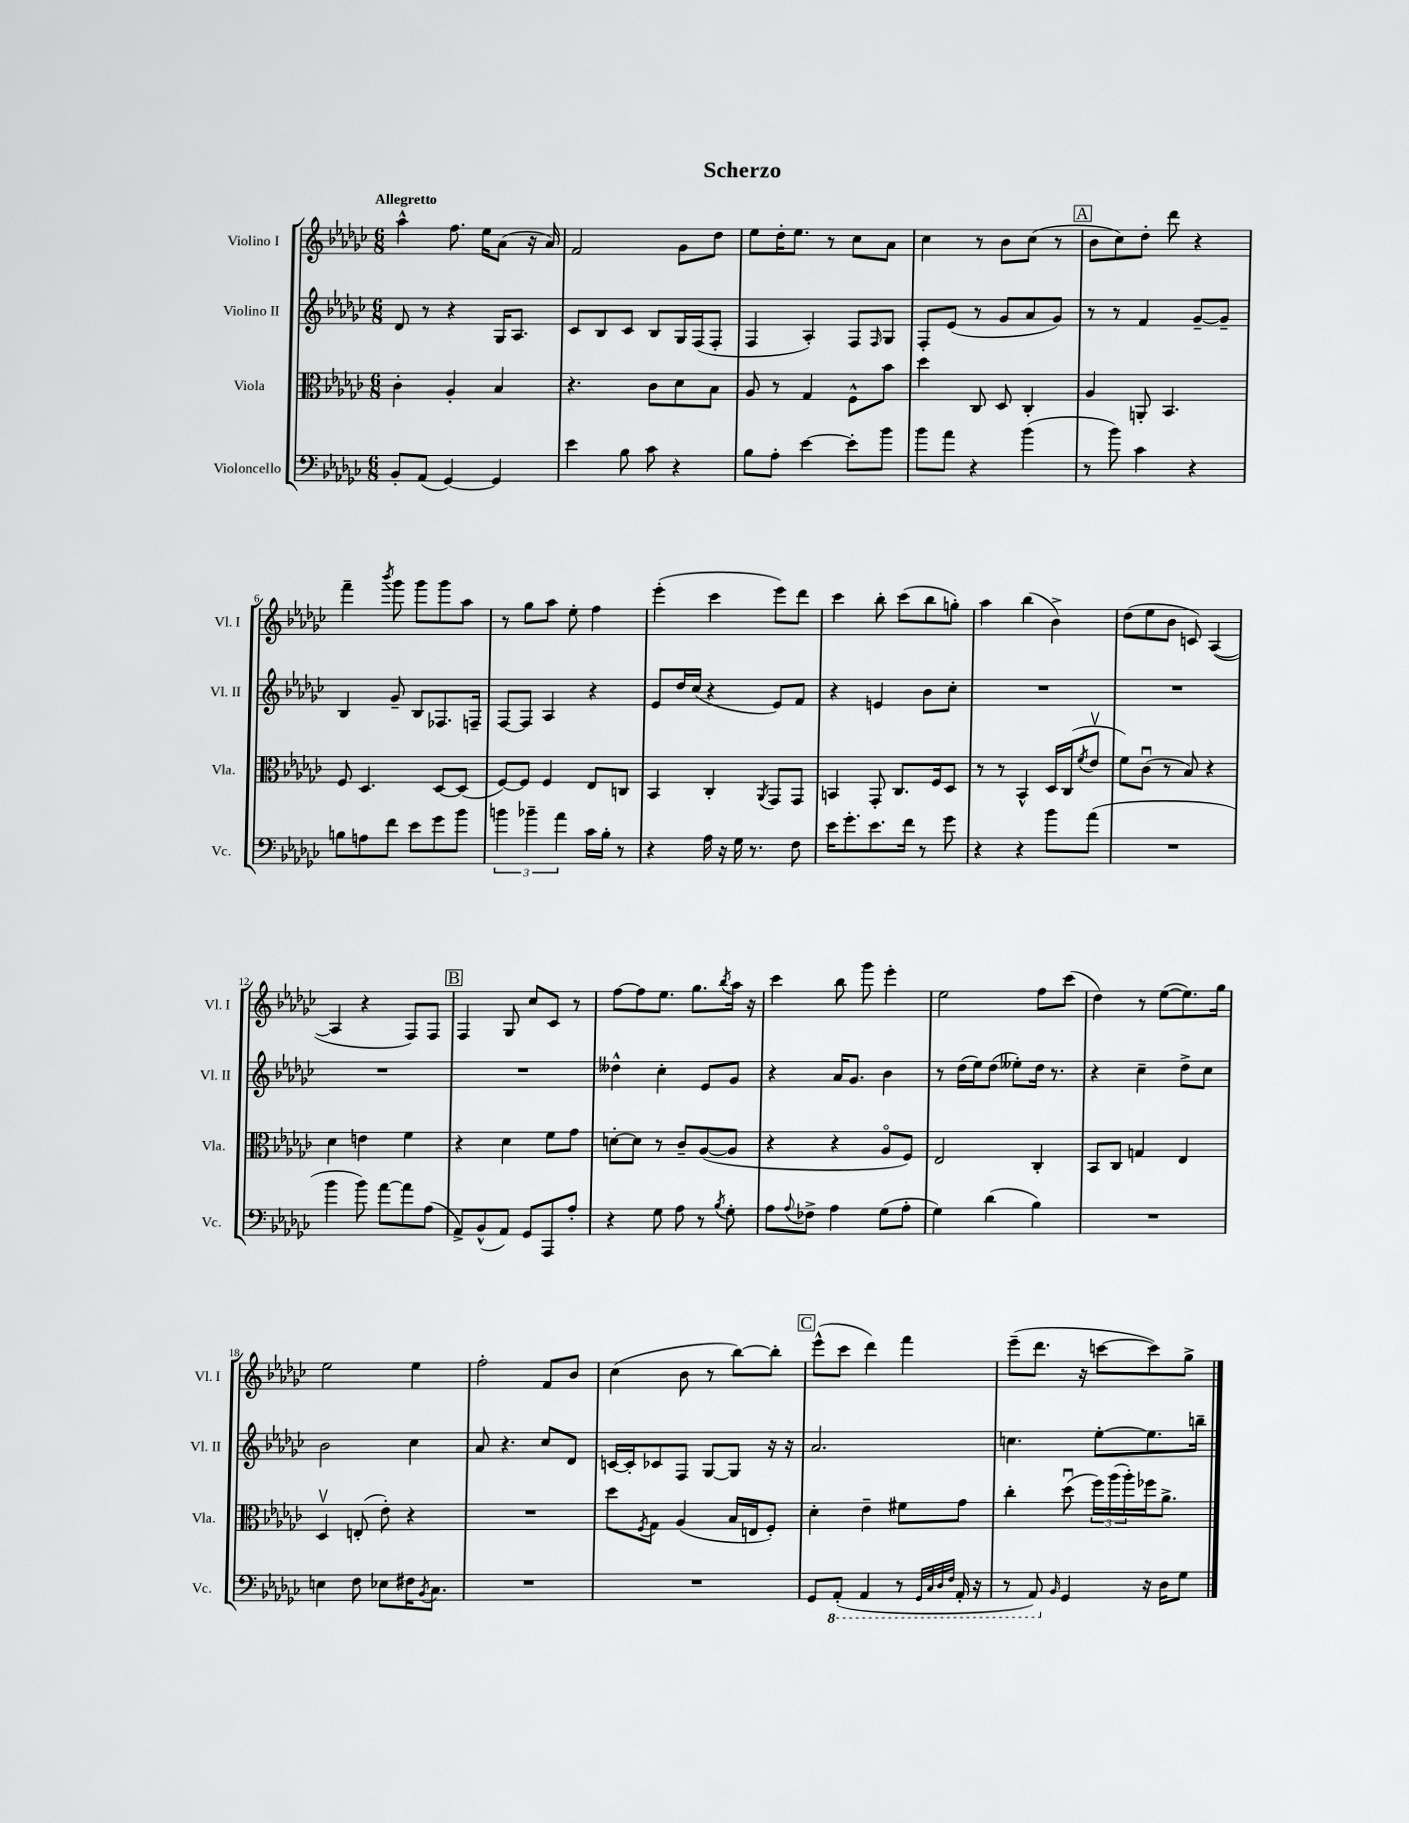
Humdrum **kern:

**kern	**kern	**kern	**kern
*staff4	*staff3	*staff2	*staff1
*clefF4	*clefC3	*clefG2	*clefG2
*k[b-e-a-d-g-c-]	*k[b-e-a-d-g-c-]	*k[b-e-a-d-g-c-]	*k[b-e-a-d-g-c-]
*M6/8	*M6/8	*M6/8	*M6/8
8BB-'	4c-'	8d-	4aa-^^
(8AA-	.	8r	.
[4GG-)	4A-'	4r	8.ff
.	.	.	16ee-
4GG-]	4B-	16G-	(8a-
.	.	8.A-	.
.	.	.	16r
.	.	.	16a-)
=	=	=	=
4e-	4.r	8c-	2f
.	.	8B-	.
8B-	.	8c-	.
8c-	8c-	8B-	.
4r	8d-	16G-	8g-
.	.	(16F	.
.	8B-	8F'	8dd-
=	=	=	=
8B-	8A-	4F	8ee-
8A-'	8r	.	16dd-'
.	.	.	8.ee-
[4e-	4G-	4A-')	.
.	.	.	8r
8e-']	8F^^	8F	8cc-
.	.	16qqF	.
8b-	8b-	8G-	8a-
=	=	=	=
8b-	4dd-	8F'	4cc-
8a-	.	(8e-	.
4r	8C-	8r	8r
.	8D-	8g-	8b-
(4b-	4C-'	8a-	(8cc-
.	.	8g-)	8r
=	=	=	=
8r	4A-	8r	8b-
8b-)	.	8r	8cc-)
4c-	8AA'	4f	8dd-'
.	4.BB-	.	8ddd-
4r	.	[8g-~	4r
.	.	8g-~]	.
=	=	=	=
8B	8F	4B-	4fff~
8A	4.D-	.	.
.	.	.	8qbbb-
8f	.	8g-~	8ggg-
8e-	.	8B-	8ggg-
8g-	[8D-	8.F-	8ggg-
8b-	(8D-]	.	8aa-
.	.	16F~	.
=	=	=	=
6b	[8F)	[8F	8r
.	8F]	8F]	8gg-
6b-~	.	.	.
.	4F	4A-	8aa-
6a-	.	.	.
.	.	.	8ee-'
16c-	8E-	4r	4ff
16B-'	.	.	.
8r	8C	.	.
=	=	=	=
4r	4BB-	8e-	(4eee-'
.	.	16dd-	.
.	.	(16cc-	.
16A-	4C-'	4r	4ccc-
16r	.	.	.
16G-	.	.	.
8.r	.	.	.
.	8qAA-	.	.
.	8GG-	8e-)	8eee-)
8F	8GG-	8f	8ddd-
=	=	=	=
16e-	4BB	4r	4ccc-
8.g-'	.	.	.
8.e-	8GG-'	4e	8bb-'
.	8.C-	.	(8ccc-
16f	.	.	.
8r	.	8b-	8bb-
.	16F	.	.
8g-	8D-	8cc-'	8gg')
=	=	=	=
4r	8r	2.r	4aa-
.	8r	.	.
4r	4BB-^^	.	(4bb-
8b-	16D-	.	4b-^)
.	(16C-	.	.
.	8qf	.	.
(8a-	8e-v	.	.
=	=	=	=
2.r	8f)	2.r	(8dd-
.	(8c-u	.	8ee-
.	8r	.	8b-
.	8B-)	.	8c)
.	4r	.	([4A-
=	=	=	=
4b-	4d-	2.r	4A-]
8b-)	4e	.	4r
[8a-	.	.	.
8a-]	4f	.	8F)
(8A-	.	.	8F
=	=	=	=
8AA-^)	4r	2.r	4F
(8BB-^^	.	.	.
8AA-)	4d-	.	8G-
8GG-	.	.	8cc-
8AAA-	8f	.	8c-
8A-'	8g-	.	8r
=	=	=	=
4r	[8d'	4dd--^^	[8ff
.	8d]	.	8ff]
8G-	8r	4cc-'	8.ee-
8A-	8c-~	.	.
.	.	.	8.gg-
8r	([8A-	8e-	.
8qB-	.	.	8qbb-
8G-'	8A-]	8g-	16aa-
.	.	.	16r
=	=	=	=
8A-	4r	4r	4ccc-
8qqA-	.	.	.
8F-^	.	.	.
4A-	4r	16a-	8bb-
.	.	8.g-	.
.	.	.	8ggg-
(8G-	8A-o	4b-	4eee-'
8A-'	8F)	.	.
=	=	=	=
4G-)	2E-	8r	2ee-
.	.	(16dd-	.
.	.	16ee-)	.
(4d-	.	(8dd-	.
.	.	8ee--')	.
4B-)	4C-'	16dd-	8ff
.	.	8.r	.
.	.	.	(8ccc-
=	=	=	=
2.r	8BB-	4r	4dd-)
.	8C-	.	.
.	4G	4cc-~	8r
.	.	.	([8ee-
.	4E-	8dd-^	8.ee-])
.	.	8cc-	.
.	.	.	16gg-
=	=	=	=
4E	4D-v	2b-	2ee-
8F	(8E'	.	.
8E-	8e-')	.	.
16F#	4r	4cc-	4ee-
8qBB-	.	.	.
8.C-	.	.	.
=	=	=	=
2.r	2.r	8a-	2ff'
.	.	4.r	.
.	.	8cc-	8f
.	.	8d-	8b-
=	=	=	=
2.r	8dd-	[16c	(4cc-
.	.	16c']	.
.	8qF	.	.
.	8G-	8c-	.
.	(4A-	8F	8b-
.	.	[8G-	8r
.	16B-	8G-]	[8bb-)
.	16E	.	.
.	8F')	16r	8bb-']
.	.	16r	.
=	=	=	=
8GG-	4d-'	2.a-	(8eee-^^
(8AAA-'	.	.	8ccc-
4AAA-	4e-~	.	4ddd-)
8r	8f#	.	4fff
32qqGGG-	.	.	.
32qqCC-	.	.	.
32qqDD-	.	.	.
32qqFF	.	.	.
16AAA-'	8g-	.	.
16r	.	.	.
=	=	=	=
8r	4cc-'	4.cc	(8eee-~
8AAA-)	.	.	8.ddd-
16qqBB-	.	.	.
4GG-	(8dd-u	.	.
.	.	.	16r
.	24ff)	[8ee-'	[8ccc
.	(24aa-	.	.
.	24aa-')	.	.
16r	16ff-	8.ee-]	8ccc])
16D-	8.a-^	.	.
8G-	.	.	8gg-^
.	.	16bb~	.
==	==	==	==
*-	*-	*-	*-
